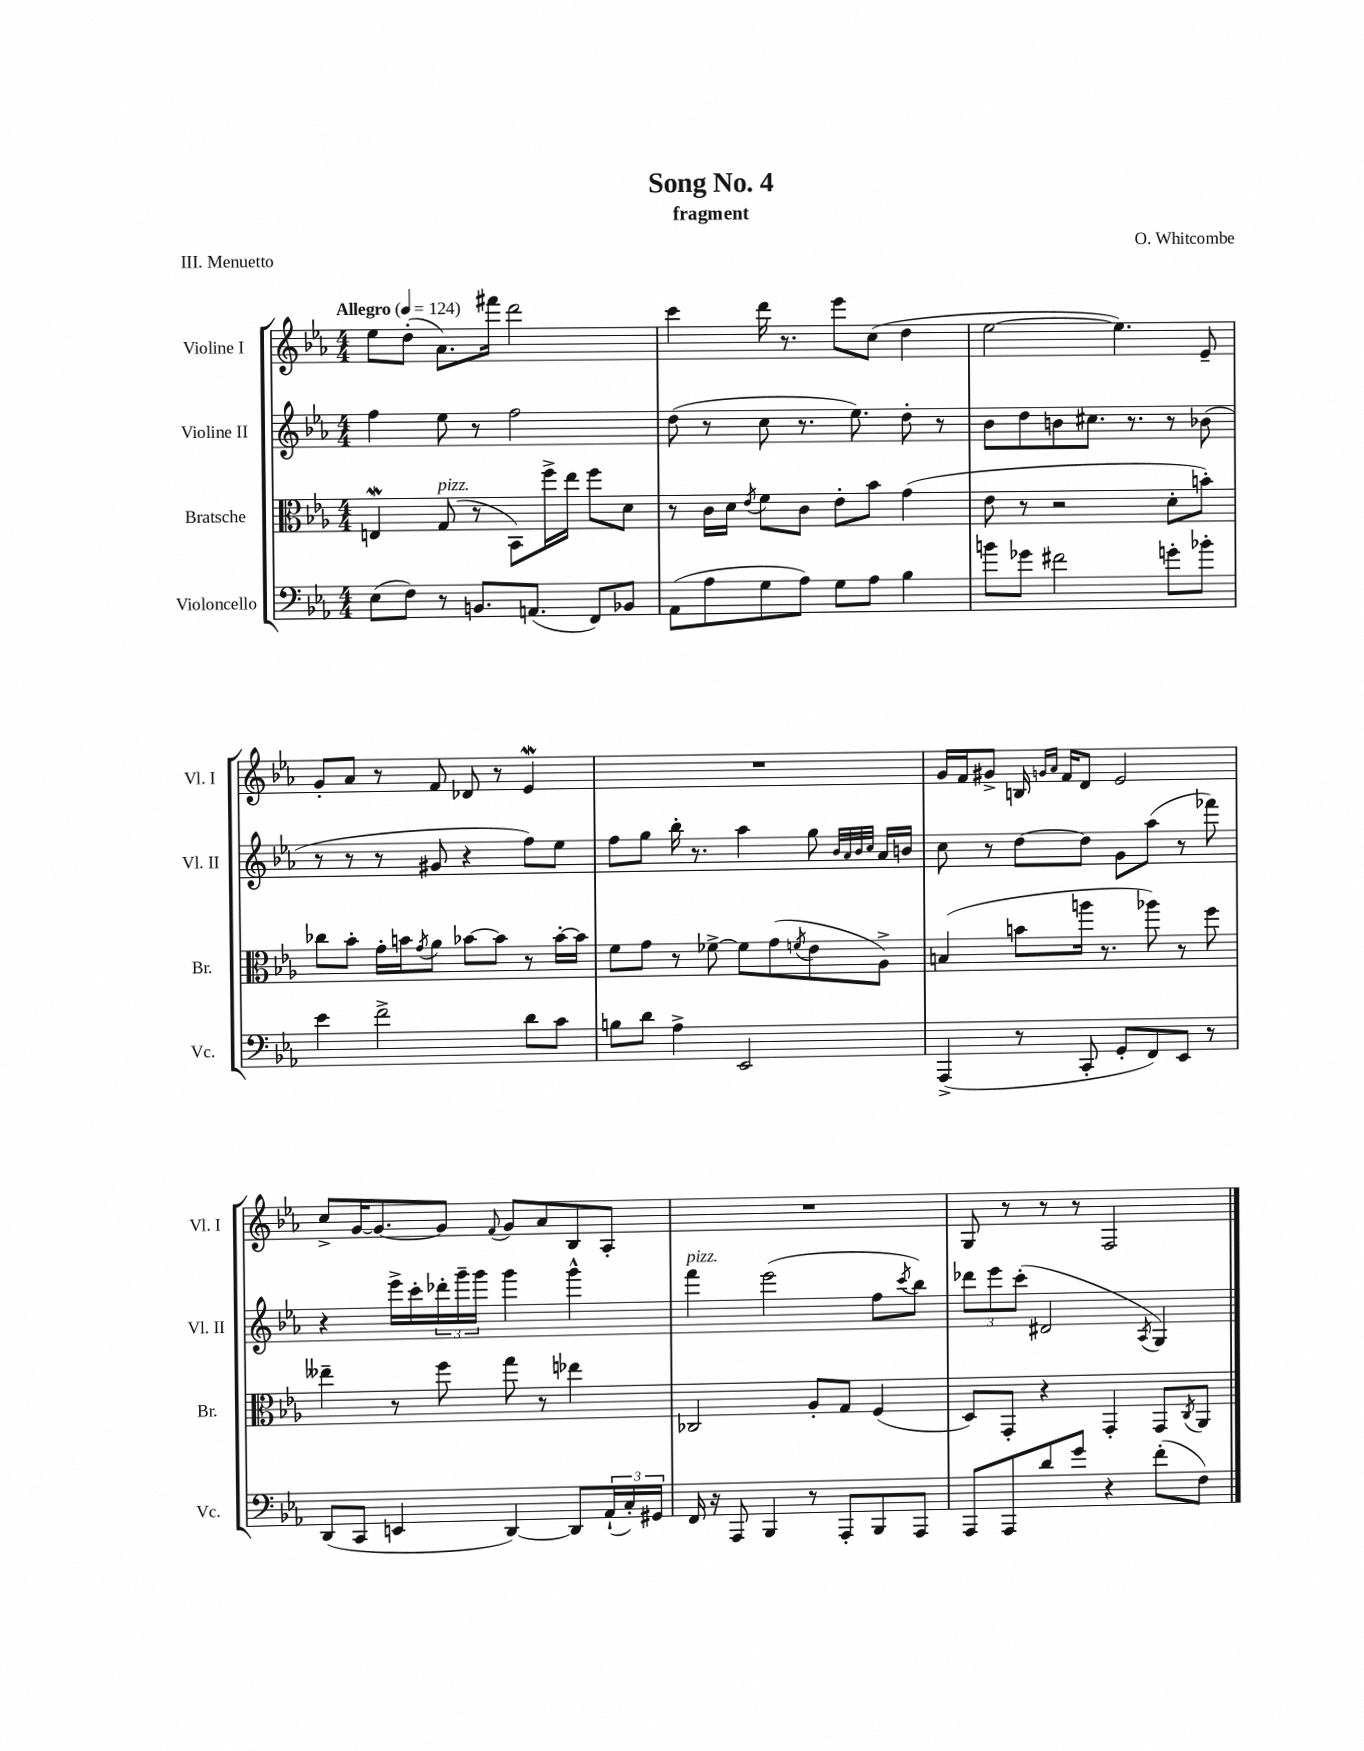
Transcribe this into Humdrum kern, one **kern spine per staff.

**kern	**kern	**kern	**kern
*staff4	*staff3	*staff2	*staff1
*clefF4	*clefC3	*clefG2	*clefG2
*k[b-e-a-]	*k[b-e-a-]	*k[b-e-a-]	*k[b-e-a-]
*M4/4	*M4/4	*M4/4	*M4/4
*MM124	*MM124	*MM124	*MM124
(8E-	4E	4ff	8ee-
8F)	.	.	(8dd'
8r	(8G	8ee-	8.a-)
8.BB	8r	8r	.
.	.	.	16fff#
.	8BB-)	2ff	2ddd
(8.AA	.	.	.
.	16ff^	.	.
.	16ee-	.	.
8FF)	8ff	.	.
8BB-	8d	.	.
=	=	=	=
(8AA-	8r	(8dd	4ccc
8A-	16c	8r	.
.	16d	.	.
.	8qe-	.	.
8G	8f	8cc	16ddd
.	.	.	8.r
8A-)	8c	8.r	.
8G	8e-'	.	8eee-
.	.	8.ee-)	.
8A-	8b-	.	(8cc
4B-	(4g	8dd'	4dd
.	.	8r	.
=	=	=	=
8b	8e-	8b-	[2ee-
8g-	8r	8dd	.
2f#	2r	8b	.
.	.	8.cc#	.
.	.	.	4.ee-])
.	.	8.r	.
8g'	8d'	8r	.
8b-'	8b')	(8b-	8e-~
=	=	=	=
4e-	8cc-	8r	8g'
.	8b-'	8r	8a-
2f^	16g'	8r	8r
.	16b	.	.
.	8qg	.	.
.	8a-	8g#	8f
.	[8b-	4r	8d-
.	8b-]	.	8r
8d	8r	8ff)	4e-
8c	[16b-'	8ee-	.
.	16b-]	.	.
=	=	=	=
8B	8f	8ff	1r
8d	8g	8gg	.
4A-^	8r	16bb-'	.
.	.	8.r	.
.	[8f-^	.	.
2EE-	8f-]	4aa-	.
.	(8g	.	.
.	8qf	.	.
.	8e-	8gg	.
.	.	32qqb-	.
.	.	32qqa-	.
.	.	32qqb-	.
.	.	32qqcc	.
.	8A-^)	16a-	.
.	.	16b	.
=	=	=	=
(4AAA-^	(4B	8cc	16g
.	.	.	16f
.	.	8r	8g#^
8r	8b	[8dd	16B
.	.	.	16qqg
.	.	.	16qqa-
.	.	.	16f
8CC'	16aa	8dd]	8d
.	8.r	.	.
8GG'	.	8g	2e-
8FF)	8aa-)	(8aa-	.
8EE-	8r	8r	.
8r	8ff	8fff-)	.
=	=	=	=
(8DD	4ee--~	4r	8cc^
8CC	.	.	[16g
.	.	.	8.g_
4EE	8r	16eee-^	.
.	.	16ccc'	.
.	8ff	24ddd-'	8g]
.	.	24ggg~	.
.	.	24ggg	.
.	.	.	8qqf
[4DD)	8gg	4ggg	8g
.	8r	.	8a-
8DD]	4ee-	4ggg^^	8B-
(24AA-`	.	.	8A-'
24C')	.	.	.
24GG#	.	.	.
=	=	=	=
16FF	2C-	4fff	1r
16r	.	.	.
8AAA-	.	.	.
4BBB-	.	(2eee-	.
8r	8A-'	.	.
8AAA-'	8G	.	.
8BBB-	(4F	8ff	.
.	.	8qccc	.
8AAA-	.	8bb-)	.
=	=	=	=
8AAA-	8D)	12ddd-	8G
.	.	12eee-	.
8AAA-	8GG'	.	8r
.	.	(12ccc'	.
8d	4r	2d#	8r
8g	.	.	8r
4r	4GG'	.	2F
.	.	8qA-	.
(8f'	8GG	4G)	.
.	8qC	.	.
8F)	8AA-	.	.
==	==	==	==
*-	*-	*-	*-
